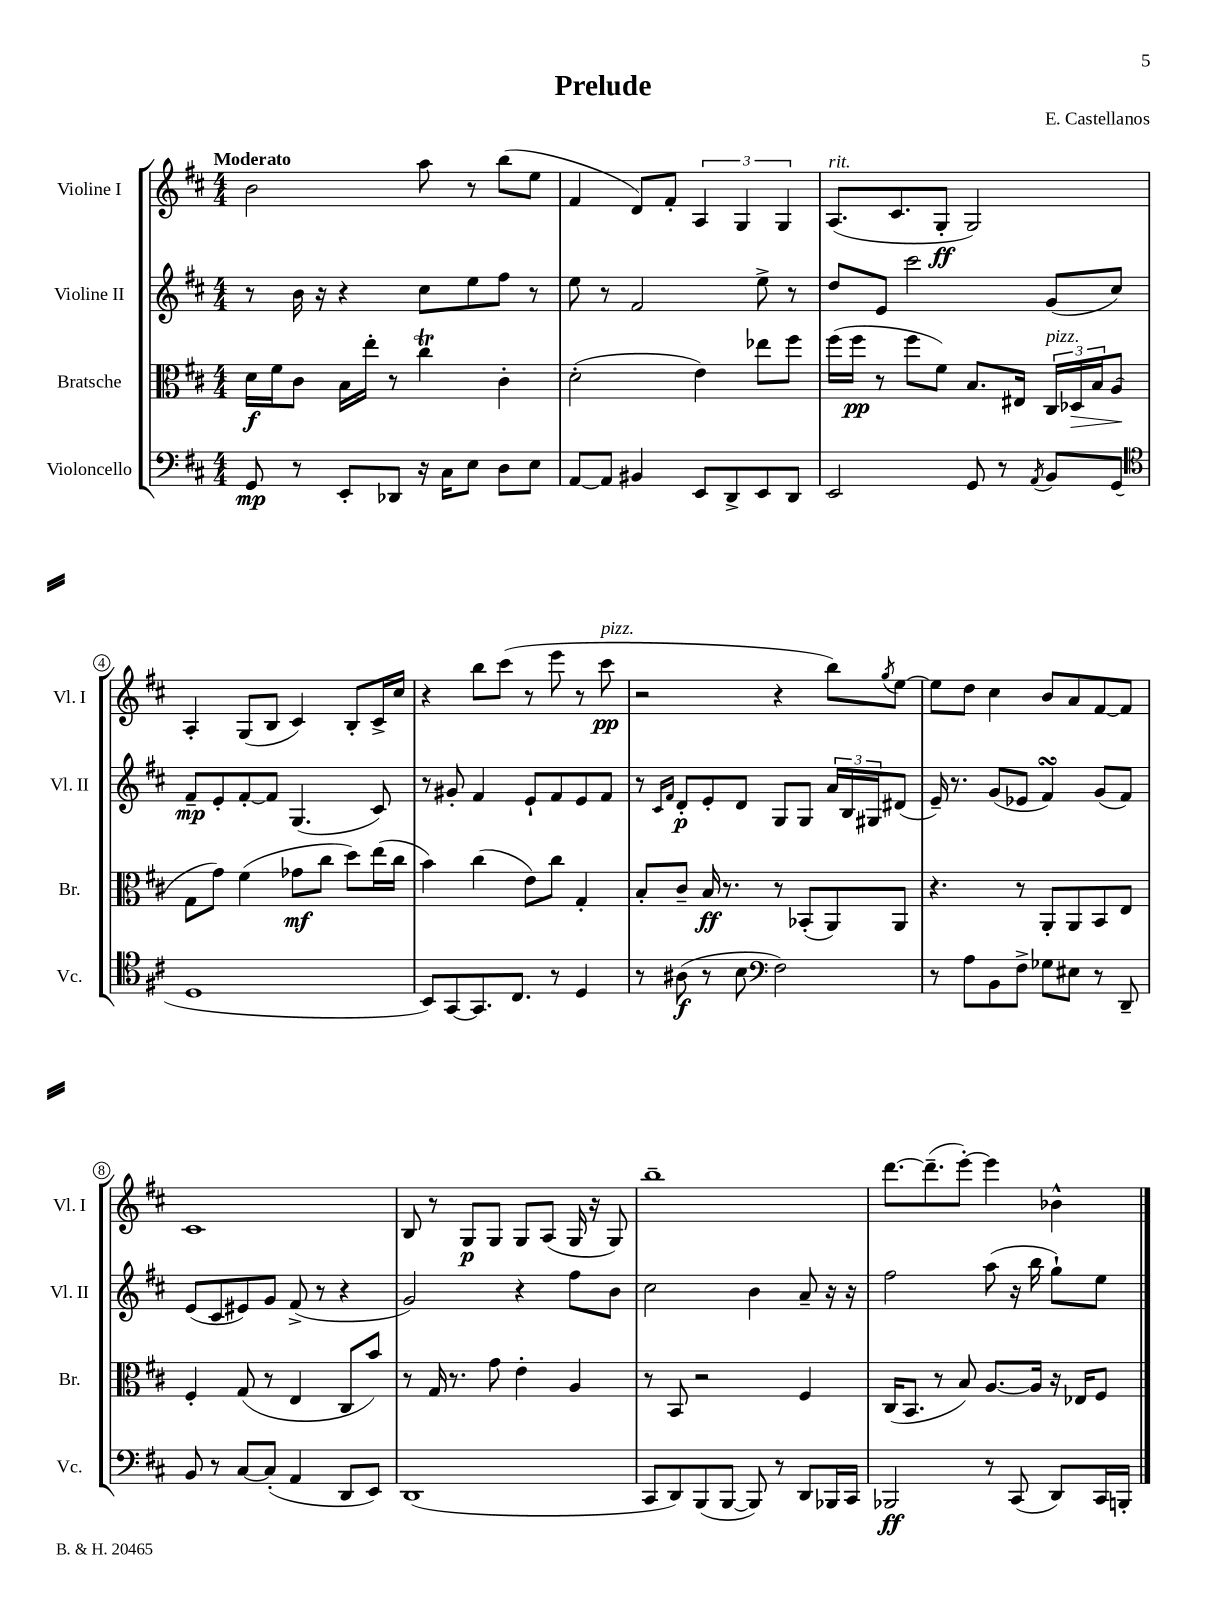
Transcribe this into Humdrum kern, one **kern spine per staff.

**kern	**dynam	**kern	**dynam	**kern	**dynam	**kern	**dynam
*part4	*part4	*part3	*part3	*part2	*part2	*part1	*part1
*staff4	*staff4	*staff3	*staff3	*staff2	*staff2	*staff1	*staff1
*I"Violoncello	*	*I"Bratsche	*	*I"Violine II	*	*I"Violine I	*
*I'Vc.	*	*I'Br.	*	*I'Vl. II	*	*I'Vl. I	*
*clefF4	*	*clefC3	*	*clefG2	*	*clefG2	*
*k[f#c#]	*	*k[f#c#]	*	*k[f#c#]	*	*k[f#c#]	*
*M4/4	*	*M4/4	*	*M4/4	*	*M4/4	*
=1	=1	=1	=1	=1	=1	=1	=1
!	!	!	!	!	!	!LO:TX:a:B:t=Moderato	!
8GG/	mp	16d\LL	f	8r	.	2b\	.
.	.	16f#\J	.	.	.	.	.
8r	.	8c#\J	.	16b\	.	.	.
.	.	.	.	16r	.	.	.
8EE'/L	.	16B\LL	.	4r	.	.	.
.	.	16ee'\JJ	.	.	.	.	.
8DD-X/J	.	8r	.	.	.	.	.
16r	.	4cc#t\	.	8cc#\L	.	8aa\	.
16C#\KL	.	.	.	.	.	.	.
8E\J	.	.	.	8ee\	.	8r	.
8D\L	.	4c#'\	.	8ff#\J	.	(8bb\L	.
8E\J	.	.	.	8r	.	8ee\J	.
=2	=2	=2	=2	=2	=2	=2	=2
[8AA/L	.	(2d'\	.	8ee\	.	4f#/	.
8AA/J]	.	.	.	8r	.	.	.
4BB#X/	.	.	.	2f#/	.	8d/L)	.
.	.	.	.	.	.	8f#'/J	.
8EE/L	.	4e\)	.	.	.	6A/	.
8DD^/	.	.	.	.	.	.	.
.	.	.	.	.	.	6G/	.
8EE/	.	8ee-X\L	.	8ee^\	.	.	.
.	.	.	.	.	.	6G/	.
8DD/J	.	8ff#\J	.	8r	.	.	.
=3	=3	=3	=3	=3	=3	=3	=3
!	!	!	!	!	!	!LO:TX:a:i:t=rit.	!
2EE/	.	(16ff#\LL	.	8dd/L	.	(8.A/L	.
.	.	16ff#\JJ	pp	.	.	.	.
.	.	8r	.	8e/J	.	.	.
.	.	.	.	.	.	8.c#/	.
.	.	8ff#\L	.	2ccc#\	.	.	.
.	.	8f#\J)	.	.	.	8G'/J	ff
8GG/	.	8.B/L	.	.	.	2G/)	.
8r	.	.	.	.	.	.	.
.	.	16E#X/Jk	.	.	.	.	.
8qAA/	.	.	.	.	.	.	.
!	!	!LO:TX:a:i:t=pizz.	!	!	!	!	!
8BB/L	.	24C#/LL	.	(8g/L	.	.	.
!	!	!	!LO:HP:b	!	!	!	!
.	.	24D-X/	>	.	.	.	.
.	.	24B/J	.	.	.	.	.
(8GG/J	.	(8A/J	.	8cc#/J)	.	.	.
.	.	.	]	.	.	.	.
!!LO:LB:g=z
=4	=4	=4	=4	=4	=4	=4	=4
*clefC4	*	*	*	*	*	*	*
1D	.	8G\L	.	8f#~/L	mp	4A'/	.
.	.	8g\J)	.	8e'/	.	.	.
.	.	(4f#\	.	[8f#'/	.	(8G/L	.
.	.	.	.	8f#/J]	.	8B/J	.
.	.	8g-X\L	mf	(4.G/	.	4c#/)	.
.	.	8cc#\J	.	.	.	.	.
.	.	8dd\L)	.	.	.	8B'/L	.
.	.	(16ee\L	.	8c#/)	.	16c#^/L	.
.	.	16cc#\JJ	.	.	.	16cc#/JJ	.
=5	=5	=5	=5	=5	=5	=5	=5
8BB/L)	.	4b\)	.	8r	.	4r	.
[8GG/	.	.	.	8g#X'/	.	.	.
8.GG/]	.	(4cc#\	.	4f#/	.	8bb\L	.
.	.	.	.	.	.	(8ccc#\J	.
8.C#/J	.	.	.	.	.	.	.
.	.	8e\L)	.	8e`/L	.	8r	.
8r	.	8cc#\J	.	8f#/	.	8eee\	.
4D/	.	4G'/	.	8e/	.	8r	.
!	!	!	!	!	!	!LO:TX:a:i:t=pizz.	!
.	.	.	.	8f#/J	.	8ccc#\	pp
=6	=6	=6	=6	=6	=6	=6	=6
8r	.	8B'/L	.	8r	.	2r	.
.	.	.	.	16qqc#/LL	.	.	.
.	.	.	.	16qqf#/JJ	.	.	.
(8A#X\	f	8c#~/J	.	8d'/L	p	.	.
8r	.	16B/	ff	8e'/	.	.	.
.	.	8.r	.	.	.	.	.
8B\	.	.	.	8d/J	.	.	.
*clefF4	*	*	*	*	*	*	*
2F#\)	.	8r	.	8G/L	.	4r	.
.	.	(8BB-X'/L	.	8G/J	.	.	.
.	.	8AA/)	.	24a/LL	.	8bb\L)	.
.	.	.	.	24B/	.	.	.
.	.	.	.	24G#X/J	.	.	.
.	.	.	.	.	.	8qgg/	.
.	.	8AA/J	.	(8d#X/J	.	[8ee\J	.
=7	=7	=7	=7	=7	=7	=7	=7
8r	.	4.r	.	16e~/)	.	8ee\L]	.
.	.	.	.	8.r	.	.	.
8A\L	.	.	.	.	.	8dd\J	.
8BB\	.	.	.	(8g/L	.	4cc#\	.
8F#^\J	.	8r	.	8e-X/J	.	.	.
8G-X\L	.	8AA'/L	.	4f#sSsS/)	.	8b/L	.
8E#X\J	.	8AA/	.	.	.	8a/	.
8r	.	8BB/	.	(8g/L	.	[8f#/	.
8DD~/	.	8E/J	.	8f#/J)	.	8f#/J]	.
!!LO:LB:g=z
=8	=8	=8	=8	=8	=8	=8	=8
8BB/	.	4F#'/	.	(8e/L	.	1c#	.
8r	.	.	.	8c#/	.	.	.
[8C#/L	.	(8G/	.	8e#X/)	.	.	.
(8C#'/J]	.	8r	.	8g/J	.	.	.
4AA/	.	4E/	.	(8f#^/	.	.	.
.	.	.	.	8r	.	.	.
8DD/L	.	8C#/L	.	4r	.	.	.
8EE/J)	.	8b/J)	.	.	.	.	.
=9	=9	=9	=9	=9	=9	=9	=9
(1DD	.	8r	.	2g/)	.	8B/	.
.	.	16G/	.	.	.	8r	.
.	.	8.r	.	.	.	.	.
.	.	.	.	.	.	8G/L	p
.	.	8g\	.	.	.	8G/J	.
.	.	4e'\	.	4r	.	8G/L	.
.	.	.	.	.	.	(8A/J	.
.	.	4A/	.	8ff#\L	.	16G/	.
.	.	.	.	.	.	16r	.
.	.	.	.	8b\J	.	8G/)	.
=10	=10	=10	=10	=10	=10	=10	=10
8CC#/L	.	8r	.	2cc#\	.	1bb~	.
8DD/)	.	8BB/	.	.	.	.	.
(8BBB/	.	2r	.	.	.	.	.
[8BBB/J	.	.	.	.	.	.	.
8BBB/])	.	.	.	4b\	.	.	.
8r	.	.	.	.	.	.	.
8DD/L	.	4F#/	.	8a~/	.	.	.
16BBB-X/L	.	.	.	16r	.	.	.
16CC#/JJ	.	.	.	16r	.	.	.
=11	=11	=11	=11	=11	=11	=11	=11
2BBB-X/	ff	(16C#/KL	.	2ff#\	.	[8.ddd\L	.
.	.	8.BB/J	.	.	.	.	.
.	.	.	.	.	.	(8.ddd~\]	.
.	.	8r	.	.	.	.	.
.	.	8B/)	.	.	.	[8eee'\J)	.
8r	.	[8.A/L	.	(8aa\	.	4eee\]	.
(8CC#/	.	.	.	16r	.	.	.
.	.	16A/Jk]	.	16bb\	.	.	.
8DD/L)	.	16r	.	8gg`\L)	.	4b-X^^\	.
.	.	16E-X/KL	.	.	.	.	.
16CC#/L	.	8F#/J	.	8ee\J	.	.	.
16BBBn'/JJ	.	.	.	.	.	.	.
==	==	==	==	==	==	==	==
*-	*-	*-	*-	*-	*-	*-	*-
